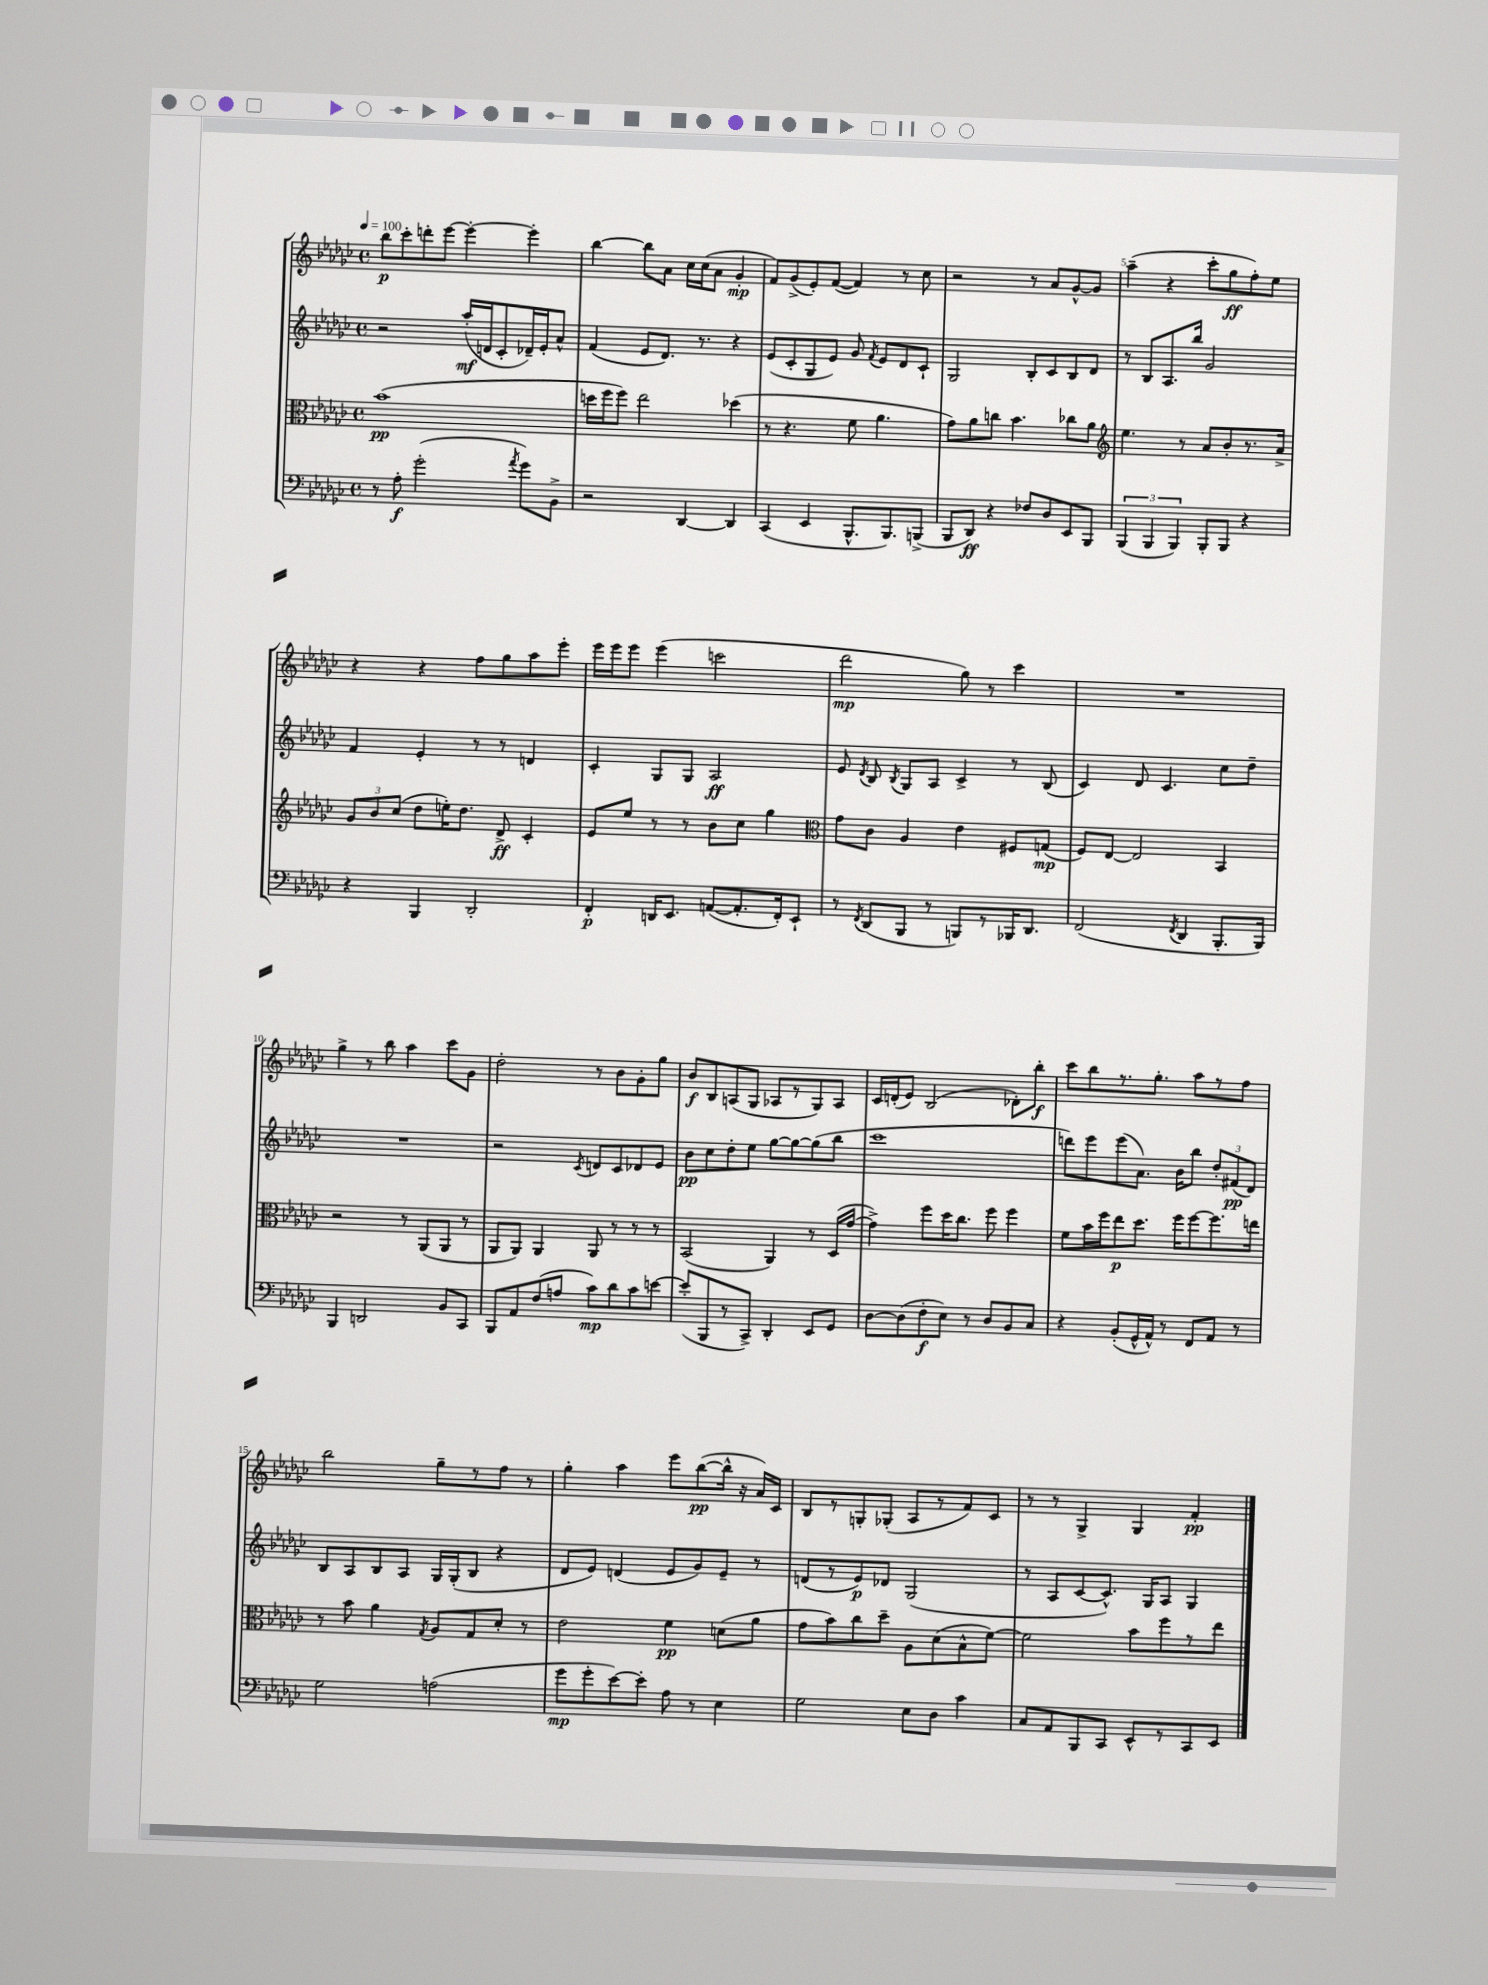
<<
\new StaffGroup <<
\new Staff = "s0" {
    \clef treble \key ges \major \defaultTimeSignature \time 4/4 \tempo 4 = 100
    \autoBeamOff bes''8[\p ces'''8-. d'''8-. ees'''8]~ ees'''4~-. ees'''4-. |
    bes''4~ bes''8[ aes'8] ces''16[ ces''16( aes'8] ges'4-.\mp |
    f'8[) ges'8->( ees'8-.) f'8]~( f'4) r8 ces''8 |
    r2 r8 aes'8[ ges'8~-^ ges'8] |
    aes''4--( r4 ces'''8[-. ges''8\ff f''8-.) ees''8] |
    r4 r4 f''8[ ges''8 aes''8 ees'''8]-. |
    ees'''16[ ees'''16 ees'''8] ees'''4( c'''2 |
    des'''2\mp ges''8) r8 ces'''4 |
    R1 |
    ges''4-> r8 bes''8 aes''4 ces'''8[ ges'8] |
    des''2-. r8 bes'8[ ges'8-. ges''8] |
    bes'8[\f bes8 a8( ges8] aes8[ r8 ges8) aes8] |
    ces'16[ d'16-.( ees'8]) bes2( des'8[-.) bes''8]-.\f |
    ces'''8[ bes''8 r8. ges''8.]-. aes''8[ r8 f''8] |
    bes''2 ges''8[-- r8 f''8] r8 |
    ges''4-. aes''4 ees'''8[ bes''8~\pp( bes''16]-^ r16 aes'16[) ces'16] |
    bes8[ r8 g8-. ges8]-.( aes8[ r8 f'8) ces'8] |
    r8 r8 ges4-> ges4 f'4-.\pp \bar "|." |
}
\new Staff = "s1" {
    \clef treble \key ges \major \defaultTimeSignature \time 4/4
    \autoBeamOff r2 aes''16[-.\mf( d'16 ces'8-. des'16--) ees'16-. aes'8]-^ |
    f'4( ees'8[ des'8.]) r8. r4 |
    ees'8[( ces'8-. ges8 ees'8]) ges'8 \acciaccatura { f'8 } ees'8[ des'8 ces'8]-! |
    ges2 bes8[-. ces'8 bes8 des'8] |
    r8 bes8[ aes8. bes''16] ges'2 |
    f'4 ees'4-. r8 r8 d'4 |
    ces'4-. ges8[ ges8] aes2\ff |
    ees'8 \acciaccatura { des'8 } bes8 \acciaccatura { bes8 } ges8[ aes8] ces'4-> r8 bes8( |
    ces'4) des'8 ces'4. ces''8[ des''8]-- |
    R1 |
    r2 \acciaccatura { ces'8 } d'8[ ces'8 des'8 ees'8] |
    bes'8[\pp ces''8 des''8-. ees''8] ges''8[~ ges''8~ ges''8( bes''8] |
    ces'''1 |
    d'''8[) ees'''8 ees'''8( aes'8.]) bes'16[ bes''8] \tuplet 3/2 { des''8[-. fis'8\pp( des'8]) } |
    bes8[ aes8 bes8 aes8] ges16[ ges16-.( bes8] r4 |
    des'8[ ees'8]) d'4( ees'8[ ges'8) ees'8]-- r8 |
    d'8[( r8 ees'8\p) des'8] ges2( |
    r8 aes8[ ces'8~ ces'8.]-^) ges16[ aes8] ges4 \bar "|." |
}
\new Staff = "s2" {
    \clef alto \key ges \major \defaultTimeSignature \time 4/4
    \autoBeamOff bes'1\pp( |
    d''16[ f''16 f''8]) ees''2 des''4( |
    r8 r4. f'8 aes'4. |
    ges'8[) aes'8 c''8] bes'4. ces''8[ aes'8] |
    \clef treble ees''4. r8 aes'8[ bes'8-. r8. aes'16]-> |
    \tuplet 3/2 { ges'8[ bes'8 ces''8]( } des''8[ e''16-.) des''8.] des'8->\ff ces'4-. |
    ees'8[ ees''8] r8 r8 bes'8[ ces''8] ges''4 |
    \clef alto ges'8[ ces'8] aes4 ees'4 fis8[ g8]\mp( |
    f8[) ees8]~ ees2 bes,4 |
    r2 r8 aes,8[( aes,8] r8 |
    aes,8[ aes,8]) aes,4 aes,8 r8 r8 r8 |
    bes,2( aes,4) r8 des16[( ges'16]~ |
    ges'4->) f''8[ des''16 ces''8.] f''8 f''4 |
    f'8[ bes'16 f''16 ees''8\p des''8.] f''16[ f''8~ f''8. e''16] |
    r8 bes'8 aes'4 \acciaccatura { ges8 } aes8[ ges8 des'8]-. r8 |
    ees'2 f'4\pp d'8[( aes'8] |
    ges'8[ bes'8) ces''8 des''8]-- aes8[ des'8( bes8-^ f'8]~) |
    f'2 bes'8[ f''8 r8 ees''8] \bar "|." |
}
\new Staff = "s3" {
    \clef bass \key ges \major \defaultTimeSignature \time 4/4
    \autoBeamOff r8 aes8-.\f ges'2-.( \acciaccatura { aes'8 } ges'8[) bes,8]-> |
    r2 des,4~ des,4 |
    ces,4( ees,4 bes,,8.[-^ bes,,8.) b,,8]->( |
    bes,,8[ des,8]\ff) r4 fes8[ des8 ees,8 bes,,8] |
    \tuplet 3/2 { bes,,4( bes,,4 bes,,4) } bes,,8[-. bes,,8] r4 |
    r4 bes,,4 des,2-. |
    f,4-.\p d,16[ ees,8.] a,8[~( a,8.-. f,16-.) ees,8]-! |
    r8 \acciaccatura { f,8 } des,8[( bes,,8] r8 b,,8[) r8 bes,,16 des,8.] |
    f,2( \acciaccatura { f,8 } des,4 bes,,8.[-. bes,,16]) |
    bes,,4 d,2 bes,8[ ces,8] |
    bes,,8[ aes,8 f8( a8] ces'8[\mp) des'8 ces'8 e'8]~ |
    e'8[-.( bes,,8 r8 ces,8]->) des,4-. ees,8[ ges,8] |
    des8[~ des8( f8-.\f ees8]) r8 des8[ bes,8 ces8] |
    r4 bes,8[-.( ges,16-^ aes,16]-^) r8 f,8[ aes,8] r8 |
    ges2 a2( |
    ges'8[\mp ges'8-. ees'8~) ees'8]-. aes8 r8 ees4 |
    ges2 ees8[ des8] ces'4 |
    ces8[ aes,8 bes,,8 ces,8] ees,8[-^ r8 ces,8 ees,8] \bar "|." |
}
>>
>>
\layout { \context { \Score \override BarNumber.break-visibility = ##(#f #t #t) barNumberVisibility = #(every-nth-bar-number-visible 5) } }
